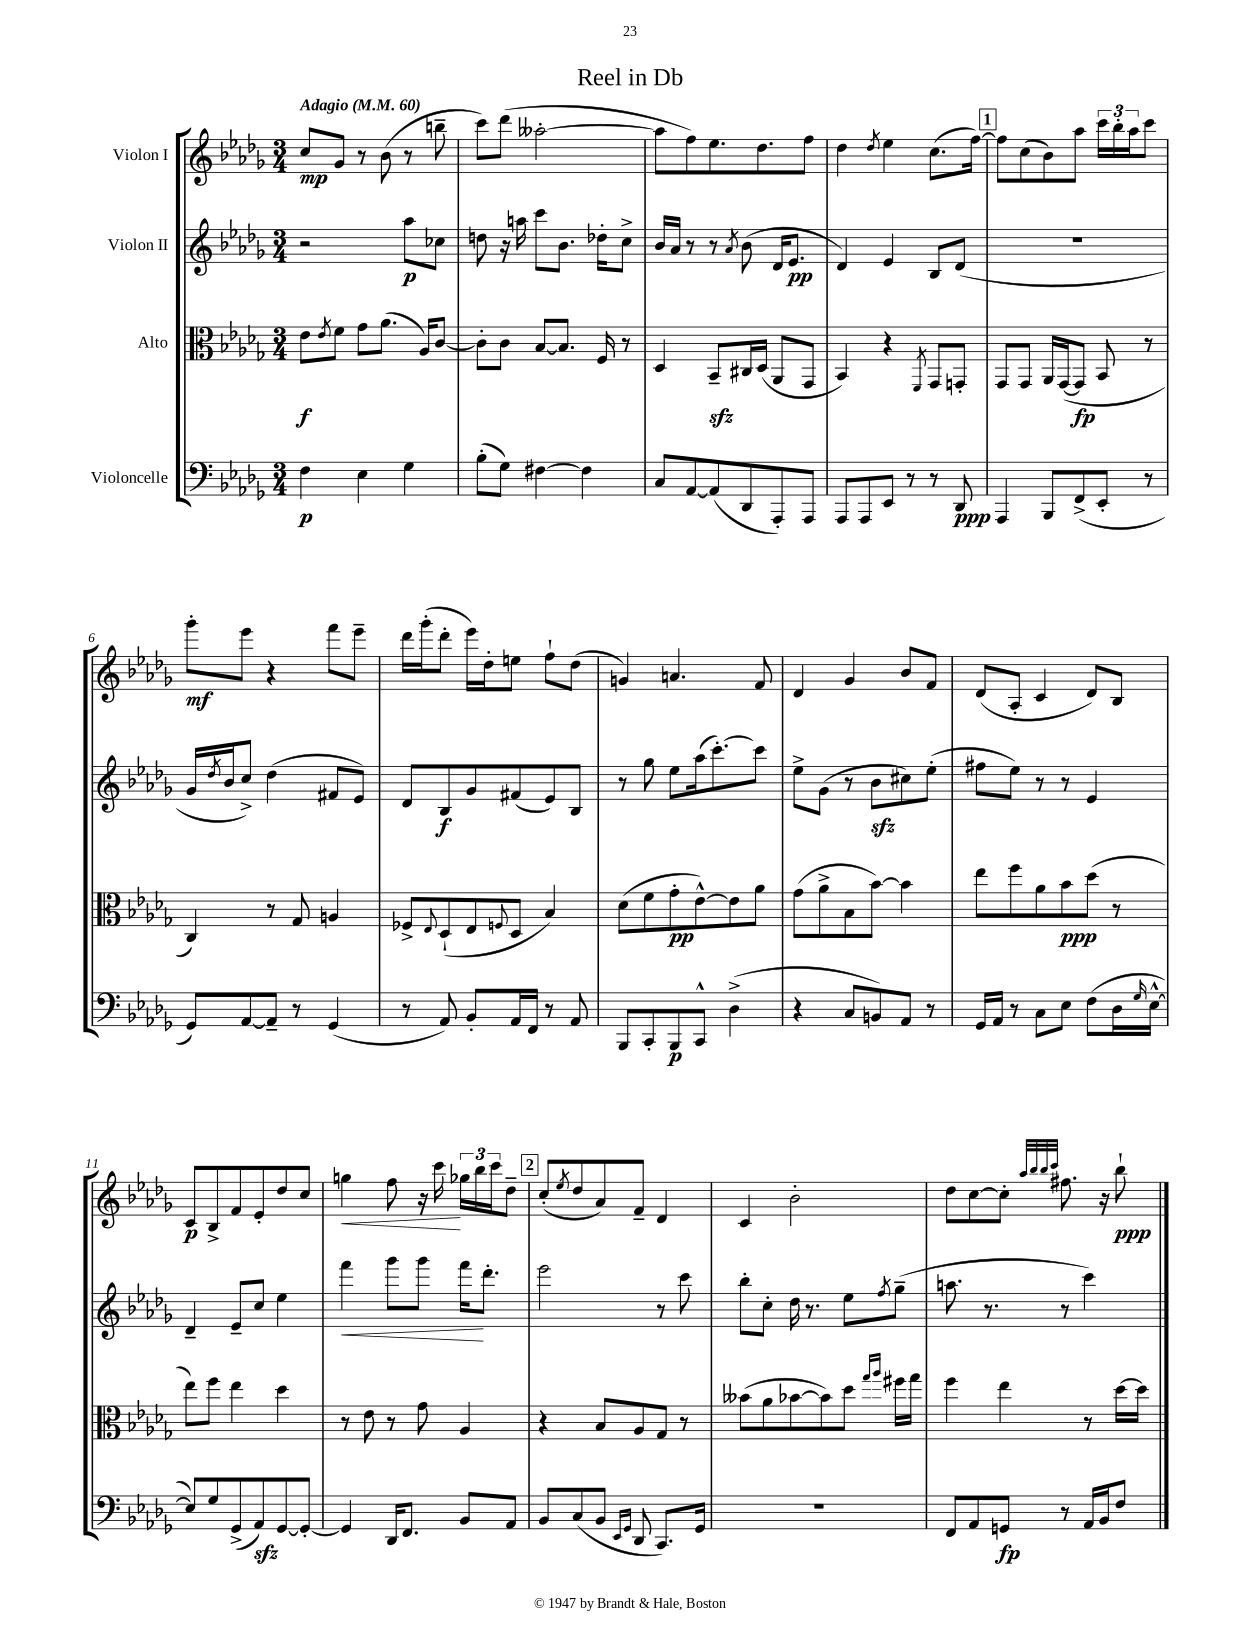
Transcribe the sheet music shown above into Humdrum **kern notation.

**kern	**kern	**kern	**kern
*staff4	*staff3	*staff2	*staff1
*clefF4	*clefC3	*clefG2	*clefG2
*k[b-e-a-d-g-]	*k[b-e-a-d-g-]	*k[b-e-a-d-g-]	*k[b-e-a-d-g-]
*M3/4	*M3/4	*M3/4	*M3/4
*MM60	*MM60	*MM60	*MM60
4F	8e-	2r	8cc
.	8qe-	.	.
.	8f	.	8g-
4E-	8g-	.	8r
.	(8.a-	.	(8b-
4G-	.	8aa-	8r
.	16A-)	.	.
.	[8c	8cc-	8bb~
=	=	=	=
(8B-'	8c']	8dd	8ccc)
8G-)	8c	16r	(8ddd-
.	.	16aa	.
[4F#	[8B-	8ccc	[2aa--'
.	8.B-]	8.b-	.
4F#]	.	.	.
.	16F	16dd-'	.
.	8r	8cc^	.
=	=	=	=
8C	4D-	16b-	8aa--]
.	.	16a-	.
[8AA-	.	8r	8ff)
(8AA-]	8BB-~	8r	8.ee-
.	.	8qa-	.
8DD-	16C#	(8b-	.
.	(16D-	.	8.dd-
8AAA-')	8AA-	16d-	.
.	.	8.e-	.
8AAA-	8GG-	.	8ff
=	=	=	=
8AAA-	4BB-)	4d-)	4dd-
8AAA-	.	.	.
.	.	.	8qdd-
8EE-	4r	4e-	4ee-
8r	.	.	.
.	8qFF	.	.
8r	8GG-	8B-	(8.cc
8DD-	8GG'	(8d-	.
.	.	.	[16ff)
=	=	=	=
4AAA-	8GG-	2.r	8ff]
.	8GG-	.	(8cc
8BBB-	16AA-	.	8b-)
.	([16GG-	.	.
(8FF^	8GG-]	.	8aa-
8EE-'	8BB-	.	24ccc
.	.	.	24bb-'
.	.	.	24aa-
8r	8r	.	8ccc
=	=	=	=
8GG-)	4C)	16g-	8ggg-'
.	.	8qdd-	.
.	.	16b-	.
[8AA-	.	8cc^)	8eee-
8AA-~]	8r	(4dd-	4r
8r	8G-	.	.
(4GG-	4A	8f#	8fff
.	.	8e-)	8eee-~
=	=	=	=
8r	8F-^	8d-	16ddd-
.	.	.	(16ggg-'
.	8qqE-	.	.
8AA-)	(8D-`	8B-	8ddd-'
8BB-'	8E-	8g-	16eee-)
.	.	.	16dd-'
.	8qqF	.	.
16AA-	8D-	(8f#	8ee
16FF	.	.	.
8r	4B-)	8e-)	8ff`
8AA-	.	8B-	(8dd-
=	=	=	=
8BBB-	(8d-	8r	4g)
8CC'	8f	8gg-	.
8BBB-	8g-'	8ee-	4.a
8CC^^	[8e-^^)	(16aa-	.
.	.	[8.ccc')	.
(4D-^	8e-]	.	.
.	8a-	8ccc]	8f
=	=	=	=
4r	(8g-	8ee-^	4d-
.	8a-^	(8g-	.
8C	8B-	8r	4g-
8BB)	[8b-)	8b-	.
8AA-	4b-]	8cc#)	8b-
8r	.	(8ee-'	8f
=	=	=	=
16GG-	8ee-	8ff#	(8d-
16AA-	.	.	.
8r	8ff	8ee-)	8A-'
8C	8a-	8r	4c
8E-	8b-	8r	.
(8F	(8dd-	4e-	8d-)
16D-	8r	.	8B-
16qqG-	.	.	.
[16E-^^	.	.	.
=	=	=	=
8E-])	8ee-)	4d-~	8c
8G-	8ff	.	8B-^
(8GG-^	4ee-	8e-~	8f
8AA-)	.	8cc	8e-'
[8GG-	4dd-	4ee-	8dd-
8GG-'_	.	.	8cc
=	=	=	=
4GG-]	8r	4fff	4gg
.	8e-	.	.
16DD-	8r	8ggg-	8ff
8.FF	.	.	.
.	8g-	8ggg-	16r
.	.	.	16ccc
8BB-	4A-	16fff	24gg-
.	.	.	24bb-
.	.	8.ddd-'	.
.	.	.	24ccc
8AA-	.	.	8dd-~
=	=	=	=
8BB-	4r	2eee-	(8cc'
.	.	.	8qee-
(8C	.	.	8dd-
8BB-	8B-	.	8a-)
16qqEE-	.	.	.
16qqGG-	.	.	.
8DD-	8A-	.	8f~
8.CC)	8G-	8r	4d-
.	8r	8ccc	.
16GG-	.	.	.
=	=	=	=
2.r	(8b--	8bb-'	4c
.	8a-	8cc'	.
.	[8b-	16dd-	2b-'
.	.	8.r	.
.	8b-])	.	.
.	8dd-	8ee-	.
.	16qqgg-	.	.
.	16qqaa-	8qff	.
.	16ff#	(8gg-~	.
.	16gg-	.	.
=	=	=	=
8FF	4ff	8.aa	8dd-
8AA-	.	.	[8cc
.	.	8.r	.
8GG	4ee-	.	8cc']
.	.	.	32qqaa-
.	.	.	32qqbb-
.	.	.	32qqbb-
.	.	.	32qqccc
8r	.	8r	8.ff#
16AA-	8r	4ccc)	.
16BB-	.	.	16r
8F	[16dd-	.	8bb-`
.	16dd-]	.	.
==	==	==	==
*-	*-	*-	*-
